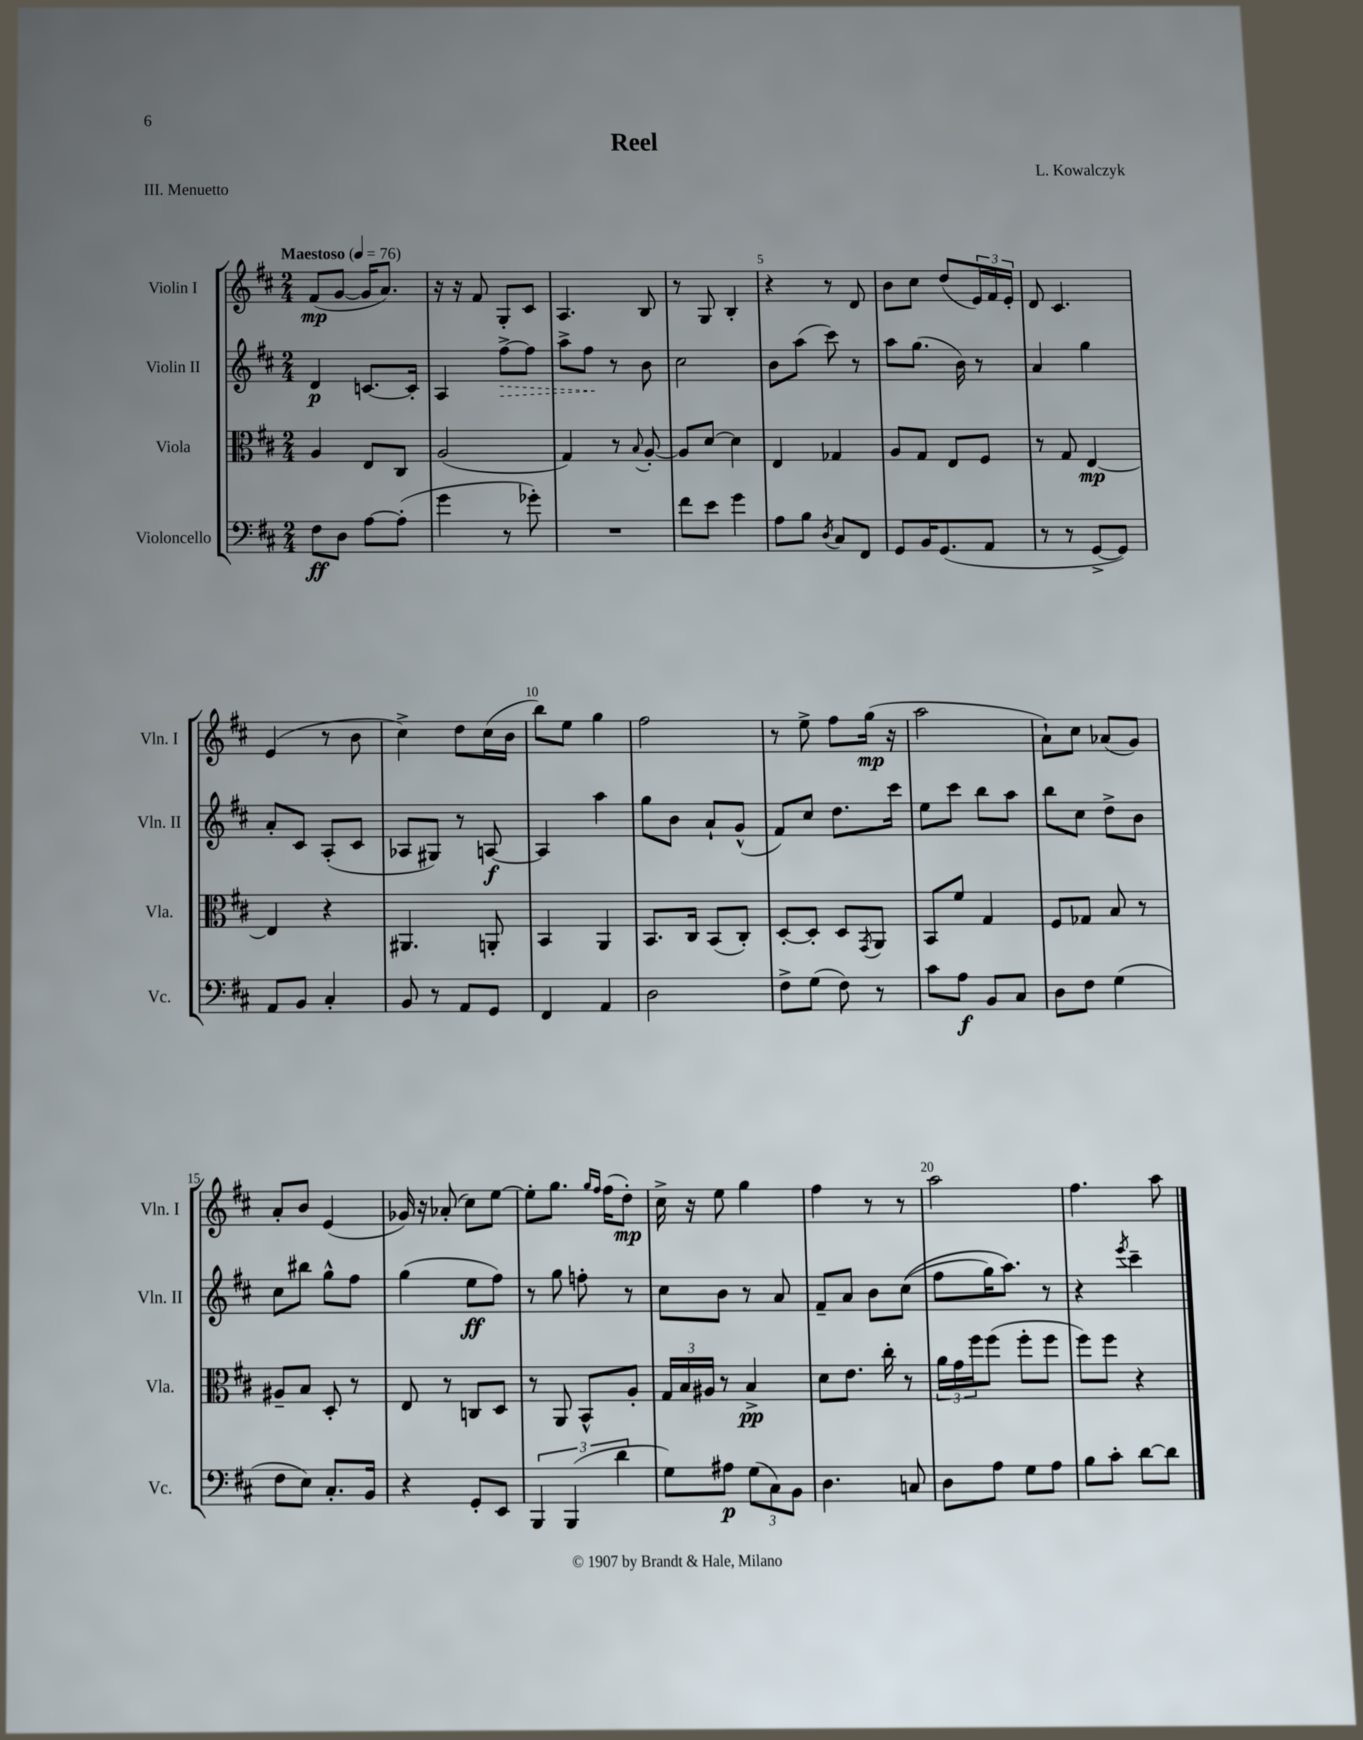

**kern	**dynam	**kern	**dynam	**kern	**dynam	**kern	**dynam
*part4	*part4	*part3	*part3	*part2	*part2	*part1	*part1
*staff4	*staff4	*staff3	*staff3	*staff2	*staff2	*staff1	*staff1
*I"Violoncello	*	*I"Viola	*	*I"Violin II	*	*I"Violin I	*
*I'Vc.	*	*I'Vla.	*	*I'Vln. II	*	*I'Vln. I	*
*clefF4	*	*clefC3	*	*clefG2	*	*clefG2	*
*k[f#c#]	*	*k[f#c#]	*	*k[f#c#]	*	*k[f#c#]	*
*M2/4	*	*M2/4	*	*M2/4	*	*M2/4	*
*MM76	*	*MM76	*	*MM76	*	*MM76	*
=1	=1	=1	=1	=1	=1	=1	=1
!	!	!	!	!	!	!LO:TX:a:B:t=Maestoso	!
8F#\L	ff	4A/	.	4d/	p	(8f#/L	mp
8D\J	.	.	.	.	.	[8g/J	.
[8A\L	.	8E/L	.	[8.cn/L	.	16g/KL]	.
.	.	.	.	.	.	8.a/J)	.
(8A'\J]	.	8C#/J	.	.	.	.	.
.	.	.	.	16c'/Jk]	.	.	.
=2	=2	=2	=2	=2	=2	=2	=2
4g\	.	(2A/	.	4A/	.	16r	.
.	.	.	.	.	.	16r	.
.	.	.	.	.	.	8f#/	.
!	!	!	!	!	!LO:HP:b	!	!
8r	.	.	.	[8ff#^\L	>	8G'/L	.
8g-X'\)	.	.	.	8ff#\J]	.	8c#/J	.
=3	=3	=3	=3	=3	=3	=3	=3
2r	.	4G/)	.	8aa^\L	.	4.A/	.
.	.	.	.	8ff#\J	.	.	.
.	.	8r	.	8r	]	.	.
.	.	8qqB/	.	.	.	.	.
.	.	[8A'/	.	8b\	.	8B/	.
=4	=4	=4	=4	=4	=4	=4	=4
8f#\L	.	8A/L]	.	2cc#\	.	8r	.
8e\J	.	[8d/J	.	.	.	8G/	.
4g\	.	4d\]	.	.	.	4B'/	.
=5	=5	=5	=5	=5	=5	=5	=5
8A\L	.	4E/	.	8b\L	.	4r	.
8B\J	.	.	.	(8aa\J	.	.	.
8qD/	.	.	.	.	.	.	.
8C#/L	.	4G-X/	.	8ccc#\)	.	8r	.
8FF#/J	.	.	.	8r	.	8d/	.
=6	=6	=6	=6	=6	=6	=6	=6
8GG/L	.	8A/L	.	8aa\L	.	8b\L	.
16BB/K	.	8G/J	.	(8.gg\J	.	8cc#\J	.
(8.GG/	.	.	.	.	.	.	.
.	.	8E/L	.	.	.	(8dd/L	.
.	.	.	.	16b\)	.	.	.
8AA/J	.	8F#/J	.	8r	.	24e/L)	.
.	.	.	.	.	.	24f#/	.
.	.	.	.	.	.	24e'/JJ	.
=7	=7	=7	=7	=7	=7	=7	=7
8r	.	8r	.	4a/	.	8d/	.
8r	.	8G/	.	.	.	4.c#/	.
[8GG^/L	.	[4E/	mp	4gg\	.	.	.
8GG/J])	.	.	.	.	.	.	.
!!LO:LB:g=z
=8	=8	=8	=8	=8	=8	=8	=8
8AA/L	.	4E/]	.	8a'/L	.	(4e/	.
8BB/J	.	.	.	8c#/J	.	.	.
4C#'/	.	4r	.	(8A'/L	.	8r	.
.	.	.	.	8c#/J	.	8b\	.
=9	=9	=9	=9	=9	=9	=9	=9
8BB/	.	4.AA#X/	.	8A-X/L	.	4cc#^\)	.
8r	.	.	.	8G#X/J)	.	.	.
8AA/L	.	.	.	8r	.	8dd\L	.
8GG/J	.	8AAn'/	.	[8An/	f	(16cc#\L	.
.	.	.	.	.	.	16b\JJ	.
=10	=10	=10	=10	=10	=10	=10	=10
4FF#/	.	4BB/	.	4A/]	.	8bb\L)	.
.	.	.	.	.	.	8ee\J	.
4AA/	.	4AA/	.	4aa\	.	4gg\	.
=11	=11	=11	=11	=11	=11	=11	=11
2D\	.	8.BB/L	.	8gg\L	.	2ff#\	.
.	.	.	.	8b\J	.	.	.
.	.	16C#/Jk	.	.	.	.	.
.	.	(8BB/L	.	8a`/L	.	.	.
.	.	8C#'/J)	.	(8g^^/J	.	.	.
=12	=12	=12	=12	=12	=12	=12	=12
8F#^\L	.	[8D'/L	.	8f#/L)	.	8r	.
(8G\J	.	8D'/J]	.	8cc#/J	.	8ee^\	.
8F#\)	.	8D/L	.	8.dd\L	.	8ff#\L	.
.	.	8qGG/	.	.	.	.	.
8r	.	8AA/J	.	.	.	(16gg\Jk	mp
.	.	.	.	16ccc#\Jk	.	16r	.
=13	=13	=13	=13	=13	=13	=13	=13
8c#\L	.	8BB/L	.	8ee\L	.	2aa\	.
8A\J	f	8f#/J	.	8ccc#\J	.	.	.
8BB/L	.	4G/	.	8bb\L	.	.	.
8C#/J	.	.	.	8aa\J	.	.	.
=14	=14	=14	=14	=14	=14	=14	=14
8D\L	.	8F#/L	.	8bb\L	.	8a`\L)	.
8F#\J	.	8G-X/J	.	8cc#\J	.	8cc#\J	.
(4G\	.	8B/	.	8dd^\L	.	(8a-X/L	.
.	.	8r	.	8b\J	.	8g/J)	.
!!LO:LB:g=z
=15	=15	=15	=15	=15	=15	=15	=15
8F#\L	.	8A#X~/L	.	8cc#\L	.	8a'/L	.
8E\J)	.	8B/J	.	8bb#X\J	.	8b/J	.
8.C#'/L	.	8D'/	.	8gg^^\L	.	(4e/	.
.	.	8r	.	8ff#\J	.	.	.
16BB/Jk	.	.	.	.	.	.	.
=16	=16	=16	=16	=16	=16	=16	=16
4r	.	8E/	.	(4gg\	.	16g-X/)	.
.	.	.	.	.	.	16r	.
.	.	8r	.	.	.	(8a-X'/	.
8GG'/L	.	8Cn/L	.	8ee\L	ff	8cc#\L)	.
8EE/J	.	8D/J	.	8ff#\J)	.	[8ee\J	.
=17	=17	=17	=17	=17	=17	=17	=17
6BBB/	.	8r	.	8r	.	8ee'\L]	.
.	.	8AA/	.	8gg\	.	8.gg\J	.
(6BBB/	.	.	.	.	.	.	.
.	.	8BB^^/L	.	8ffn'\	.	.	.
.	.	.	.	.	.	16qqgg/LL	.
.	.	.	.	.	.	16qqff#/JJ	.
.	.	.	.	.	.	(16ff#\KL	.
6d\	.	.	.	.	.	.	.
.	.	8A'/J	.	8r	.	8dd'\J)	mp
=18	=18	=18	=18	=18	=18	=18	=18
8G\L)	.	24G/LL	.	8cc#\L	.	16cc#^\	.
.	.	24B/	.	.	.	.	.
.	.	.	.	.	.	16r	.
.	.	24A#X/JJ	.	.	.	.	.
8A#X\J	p	8r	.	8b\J	.	8ee\	.
(12G\L	.	4B^/	pp	8r	.	4gg\	.
12C#\)	.	.	.	.	.	.	.
.	.	.	.	8a/	.	.	.
12BB\J	.	.	.	.	.	.	.
=19	=19	=19	=19	=19	=19	=19	=19
4.D\	.	8d\L	.	8f#~/L	.	4ff#\	.
.	.	8.e\J	.	8a/J	.	.	.
.	.	.	.	8b\L	.	8r	.
.	.	16cc#'\	.	.	.	.	.
8Cn/	.	8r	.	((8cc#\J	.	8r	.
=20	=20	=20	=20	=20	=20	=20	=20
8D\L	.	24a\LL	.	8ff#\L	.	2aa\	.
.	.	24g\	.	.	.	.	.
.	.	24ff#\J	.	.	.	.	.
8A\J	.	(8ff#\J	.	16gg\K)	.	.	.
.	.	.	.	8.aa\J)	.	.	.
8G\L	.	8ff#'\L	.	.	.	.	.
8A\J	.	8ff#\J	.	8r	.	.	.
=21	=21	=21	=21	=21	=21	=21	=21
8B\L	.	8ff#\L)	.	4r	.	4.ff#\	.
8c#'\J	.	8ff#\J	.	.	.	.	.
.	.	.	.	8qeee/	.	.	.
[8d\L	.	4r	.	4ccc#~\	.	.	.
8d\J]	.	.	.	.	.	8aa\	.
==	==	==	==	==	==	==	==
*-	*-	*-	*-	*-	*-	*-	*-
